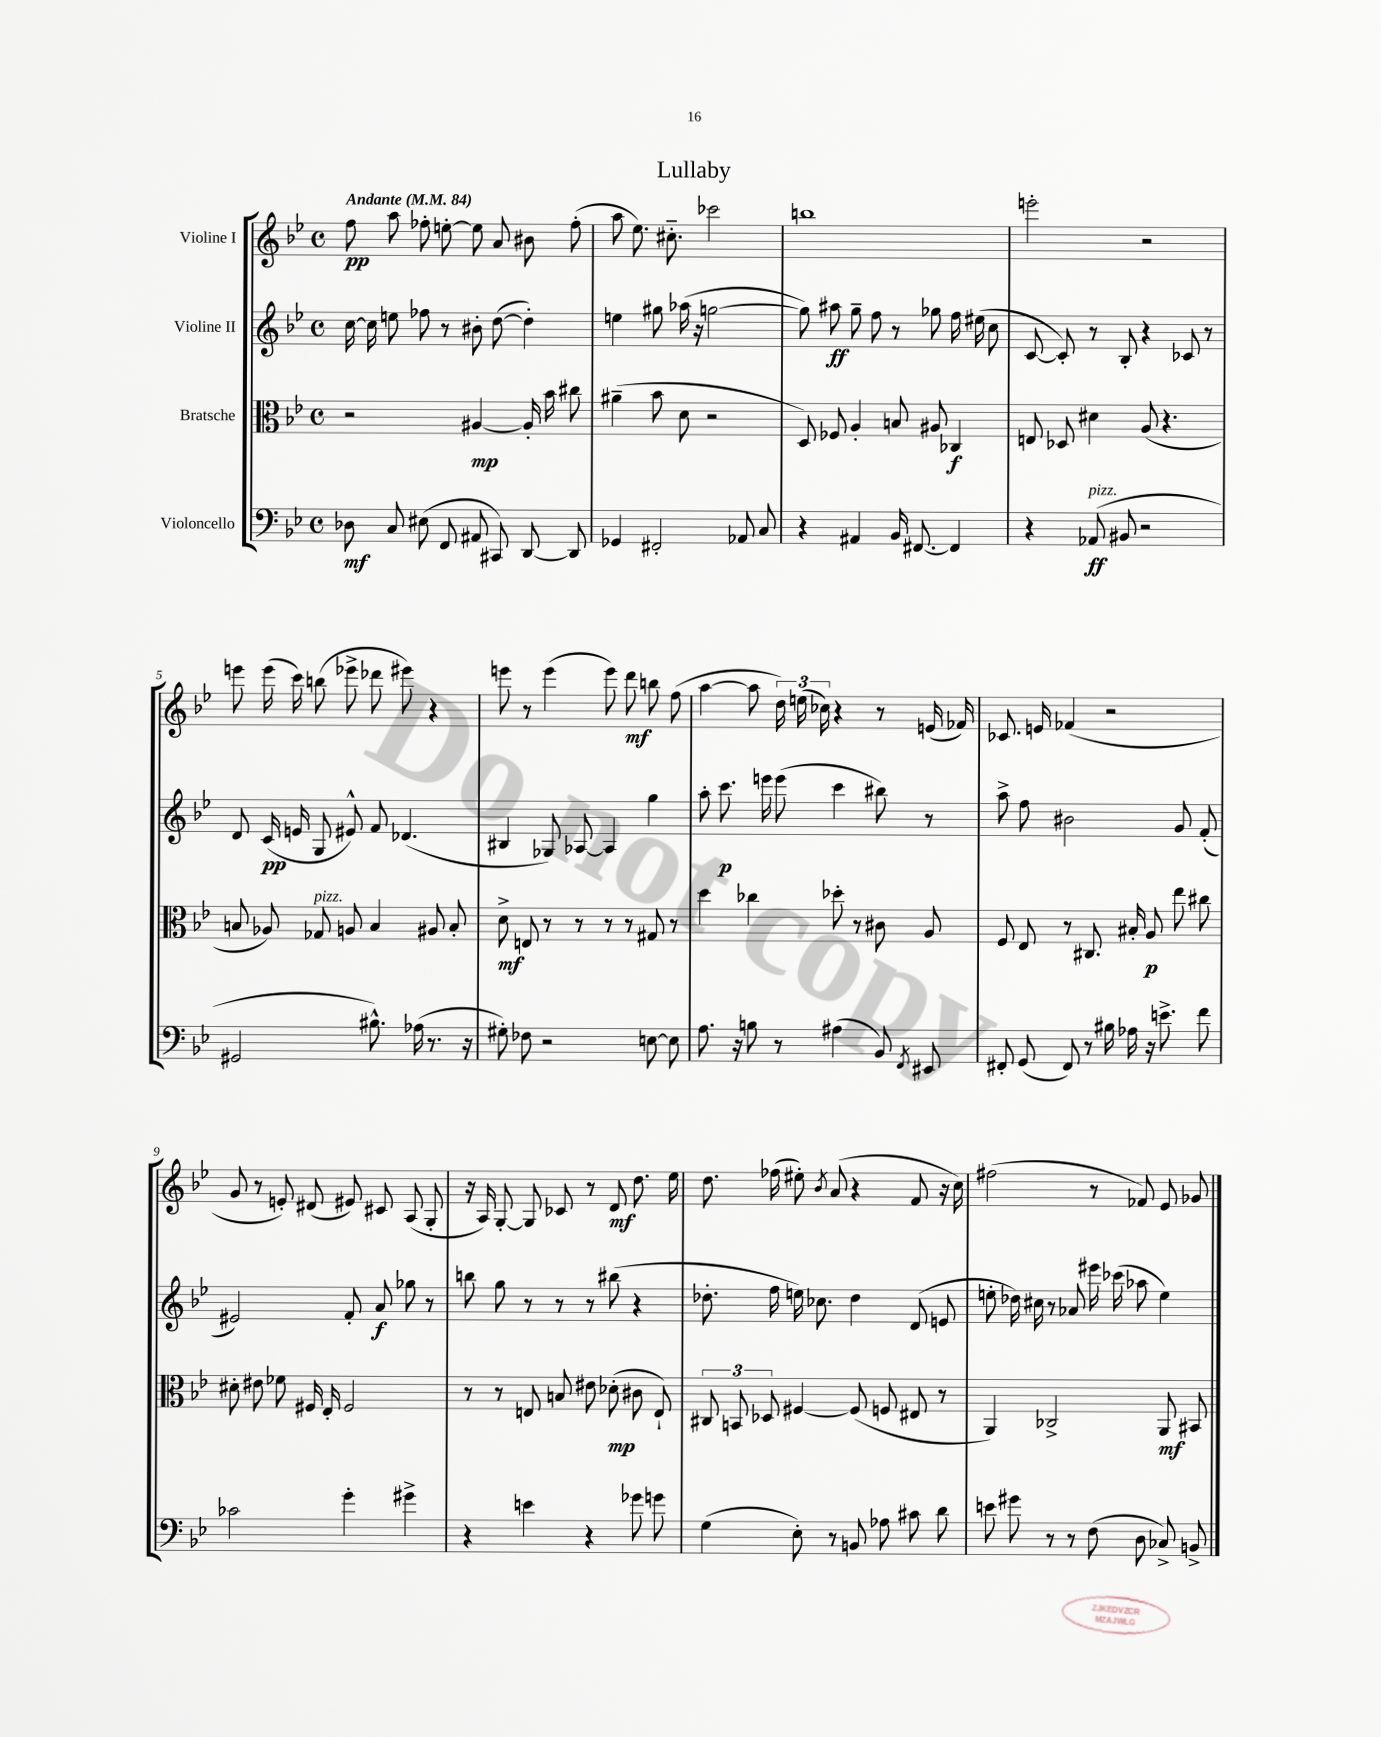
\header { title = "Lullaby" }
<<
\new StaffGroup <<
\new Staff = "s0" \with { instrumentName = "Violine I" } {
    \clef treble \key bes \major \defaultTimeSignature \time 4/4 \tempo "Andante" 4 = 84
    \autoBeamOff f''8\pp a''8 fes''8-. e''8~-. e''8 a'8 bis'8 fes''8-.( |
    a''8 ees''8.) cis''8.-_ ces'''2 |
    b''1 |
    e'''2-. r2 |
    e'''8 e'''16( c'''16) b''8( ees'''8-> des'''8 eis'''8) r4 |
    e'''8 r8 e'''4( e'''8) d'''8\mf b''8 f''8( |
    a''4~ a''8 \tuplet 3/2 { d''16) e''16( ces''16) } r4 r8 e'16( fes'16) |
    ces'8. e'16 fes'4( r2 |
    g'8 r8 e'8-.) dis'8( eis'8) cis'8 a8( g8-. |
    r16 a16) g8~-. g8 ces'8 r8 d'8\mf d''8. ees''16 |
    d''8. fes''16( eis''8-.) \acciaccatura { bes'8 } a'8( r4 f'8 r16 c''16) |
    fis''2( r8 fes'8) ees'8 ges'8 \bar "|." |
}
\new Staff = "s1" \with { instrumentName = "Violine II" } {
    \clef treble \key bes \major \defaultTimeSignature \time 4/4
    \autoBeamOff c''16~ c''16 e''8 fes''8 r8 bis'8-. d''8~( d''4-.) |
    e''4 gis''8 aes''16( r16 g''2~ |
    g''8) ais''8\ff g''8-- f''8 r8 ges''8 f''16 eis''16( c''8 |
    c'8~ c'8-.) r8 bes8-. r4 ces'8 r8 |
    d'8 c'16\pp( e'16 g8 eis'8-^) f'8 des'4.( |
    bis4 ges8) aes8~ aes4 g''4 |
    a''8-. c'''8.\p e'''16 e'''8( c'''4 bis''8) r8 |
    a''8-> f''8 bis'2 g'8 f'8-.( |
    eis'2) f'8-. a'8\f ges''8 r8 |
    b''8 g''8 r8 r8 r8 bis''8( r4 |
    des''8.-. f''16 e''16) ces''8. des''4 d'8( e'8 |
    e''8-. des''16) cis''16 r8 aes'8 eis'''16 ces'''16( aes''8 e''4) \bar "|." |
}
\new Staff = "s2" \with { instrumentName = "Bratsche" } {
    \clef alto \key bes \major \defaultTimeSignature \time 4/4
    \autoBeamOff r2 ais4~\mp ais16-. bes'16 cis''8 |
    ais'4--( bes'8 d'8 r2 |
    d8) fes8 a4-. b8 ais8 ces4\f |
    e8 des8 dis'4 a8( r4. |
    b8 aes8) ges8^\markup { \italic "pizz." } a8 b4 ais8 b8-. |
    d'8->\mf e8 r8 r8 r8 r8 gis8 r8 |
    d''4 ces''4 des''8-. r8 cis'8 a8 |
    f8 ees8 r8 cis8. bis16-. a8\p ees''8 cis''8 |
    dis'8-. eis'8 fes'8 fis16 ees16-. fis2 |
    r8 r8 e8 b8 eis'8 des'8-.\mp( cis'8 e8-!) |
    \tuplet 3/2 { cis8 b,8 des8 } fis4~ fis8( f8 eis8 r8 |
    a,4) ces2-> a,8\mf bis,8 \bar "|." |
}
\new Staff = "s3" \with { instrumentName = "Violoncello" } {
    \clef bass \key bes \major \defaultTimeSignature \time 4/4
    \autoBeamOff des8\mf c8 eis8( f,8 ais,8 cis,8) d,8~ d,8 |
    ges,4 fis,2-. aes,8 c8 |
    r4 ais,4 bes,16 fis,8.~ fis,4 |
    r4 aes,8\ff^\markup { \italic "pizz." }( bis,8 r2 |
    gis,2 bis8.-^) aes16( r8. r16 |
    gis8-.) fes8 r2 e8~ e8 |
    a8. r16 b8 r8 ais4( bes,8) \acciaccatura { f,8 } eis,8 |
    fis,8-. g,8( fis,8) r8 bis16 aes16 r16 e'8.-> f'8 |
    ces'2 g'4-. gis'4-> |
    r4 e'4 r4 ges'8 g'8 |
    g4( ees8-.) r8 b,8 aes8 cis'8 d'8 |
    e'8 gis'8 r8 r8 f8( d8 ces8->) b,8-> \bar "|." |
}
>>
>>
